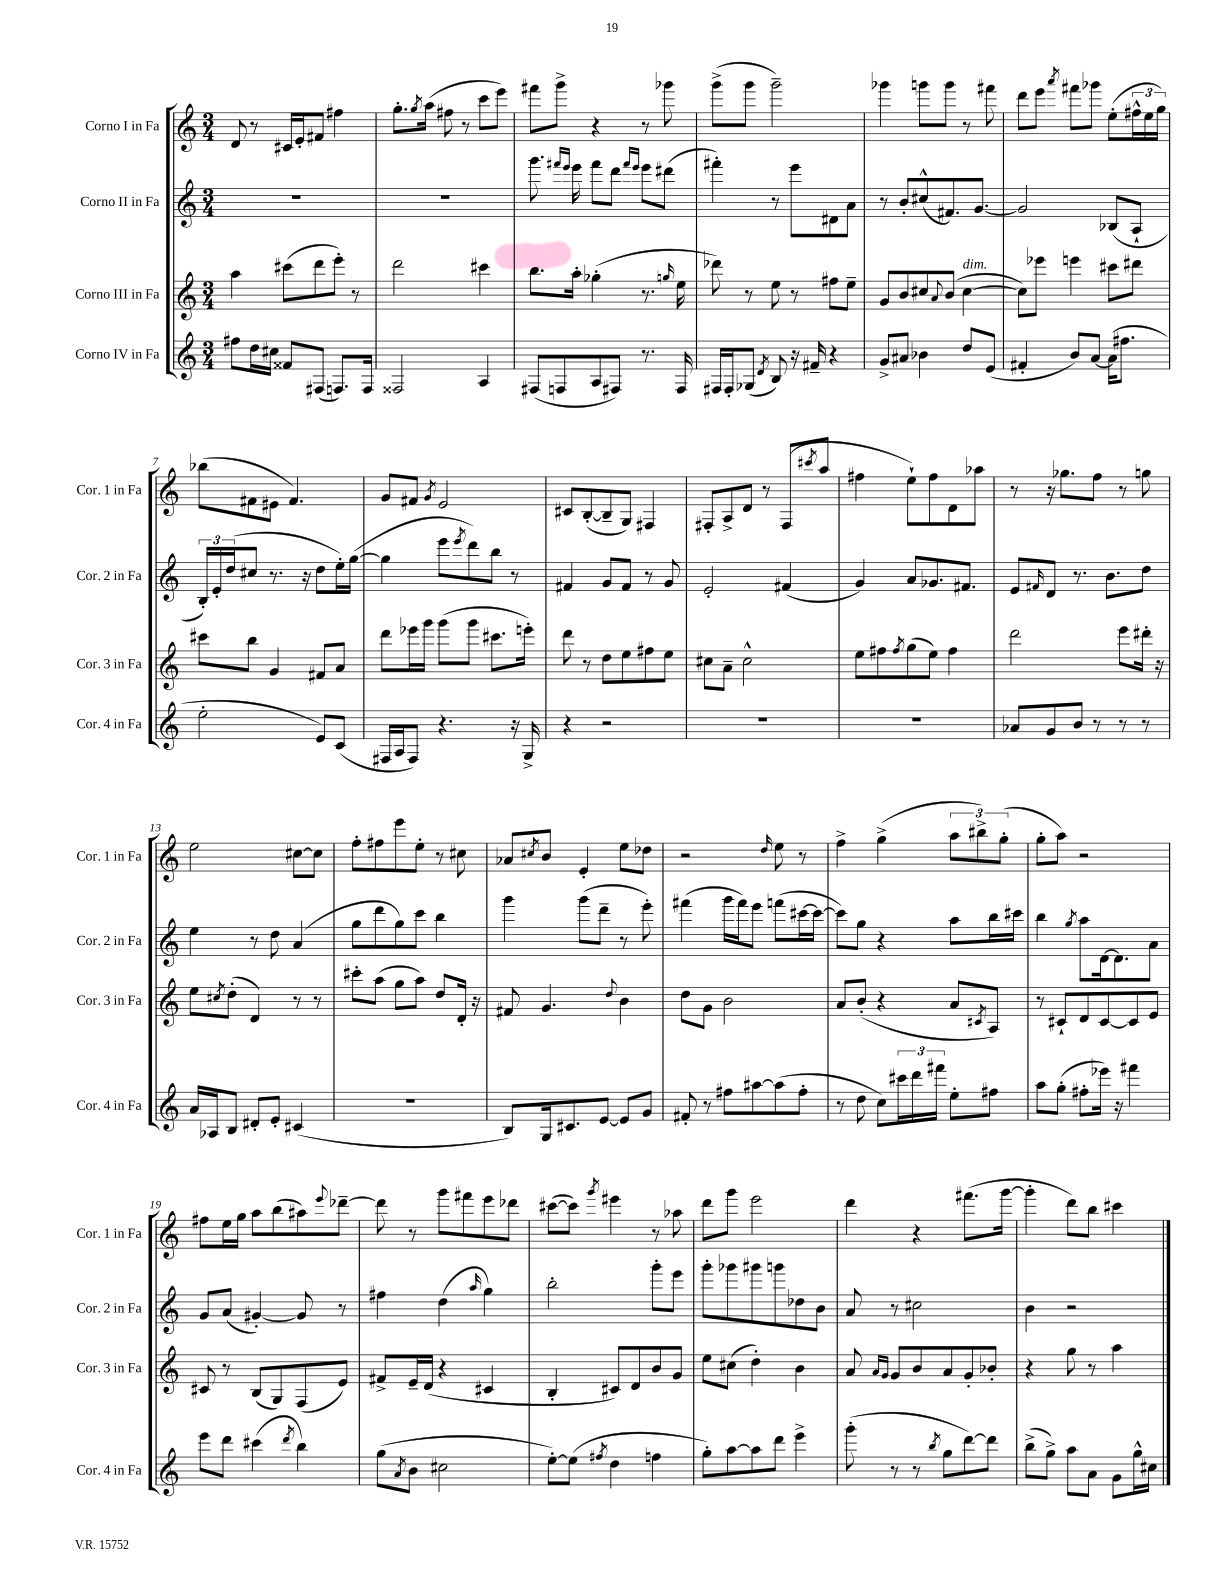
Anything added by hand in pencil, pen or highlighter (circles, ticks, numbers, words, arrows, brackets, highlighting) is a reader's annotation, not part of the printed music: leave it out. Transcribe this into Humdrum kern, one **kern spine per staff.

**kern	**kern	**kern	**kern
*staff4	*staff3	*staff2	*staff1
*clefG2	*clefG2	*clefG2	*clefG2
*k[]	*k[]	*k[]	*k[]
*M3/4	*M3/4	*M3/4	*M3/4
8ff#	4aa	2.r	8d
16dd	.	.	8r
16cc#	.	.	.
8f##	(8ccc#	.	16c#
.	.	.	16e'
(8F#	8ddd	.	8f#
8.F)	8eee')	.	4ff#
.	8r	.	.
16F	.	.	.
=	=	=	=
2F##	2ddd	2.r	8.gg'
.	.	.	8qgg
.	.	.	(16aa
.	.	.	8ff#
.	.	.	8r
4A	4ccc#	.	8ccc
.	.	.	8eee)
=	=	=	=
(8F#	8.bb	8.ggg	8fff#
8F	.	.	8ggg^
.	.	16qqfff#	.
.	.	16qqeee	.
.	16aa'	16eee	.
8A	(4gg-'	8fff#	4r
8F#)	.	8ddd	.
.	.	16qqfff#	.
.	.	16qqeee	.
8.r	8.r	8eee	8r
.	.	(8ddd#	8ggg-
.	16qqgg	.	.
16F#	16ee	.	.
=	=	=	=
16F#	8ddd-)	4fff#')	(8ggg^
16F#'	.	.	.
(8G-	8r	.	8ggg
8qd	.	.	.
8B)	8ee	8r	2ggg~)
16r	8r	8eee	.
16f#~	.	.	.
4r	8ff#	8d#	.
.	8ee~	8a	.
=	=	=	=
8g^	8g	8r	4ggg-
8a#	8b	8b'	.
4b-	8cc#	(8cc#^^	8ggg
.	8qqa	.	.
.	(8b	8.f#)	8ggg
8dd	[4cc#	.	8r
.	.	[8.g	.
(8e	.	.	8fff#
=	=	=	=
4f#'	8cc#])	2g]	8ddd
.	8eee-	.	8eee
.	.	.	8qaaa
8b)	4eee	.	8fff#
[8a	.	.	8ggg-
(16a]	8ccc#	(8B-	(8ee'
8.ff#	.	.	.
.	8ddd#	8A`	24ff#^^
.	.	.	24ee
.	.	.	24gg)
=	=	=	=
2ee'	8ccc#	24B')	(8bb-
.	.	24e'	.
.	.	(24dd	.
.	8bb	8cc#	8f#
.	4g	8.r	8e#
.	.	.	4.f#)
.	.	16r	.
8e)	8f#	8dd	.
(8c	8a	16ee')	.
.	.	([16gg	.
=	=	=	=
16F#	8ddd	4gg]	8g
16A	.	.	.
8F#)	16eee-	.	8f#
.	16ggg	.	.
.	.	.	8qg
4.r	(8ggg	8eee	2e
.	.	8qeee	.
.	8ggg	8ddd)	.
.	8.ccc#	8bb	.
16r	.	8r	.
16G^	16eee')	.	.
=	=	=	=
4r	8ddd	4f#	8c#
.	8r	.	([8B'
2r	8dd	8g	8B~]
.	8ee	8f#	8G)
.	8ff#	8r	4F#
.	8ee	8g	.
=	=	=	=
2.r	8cc#	2e'	8F#'
.	8a~	.	8A^
.	2cc#^^	.	8d
.	.	.	8r
.	.	(4f#	(8F#
.	.	.	8qccc#
.	.	.	8aa
=	=	=	=
2.r	8ee	4g)	4ff#
.	8ff#	.	.
.	8qff#	.	.
.	(8gg	8a	8ee`)
.	8ee)	8.g-	8ff#
.	4ff#	.	8d
.	.	8.f#	.
.	.	.	8aa-
=	=	=	=
8a-	2ddd	8e	8r
.	.	16qqf#	.
8g	.	8d	16r
.	.	.	8.gg-
8b	.	8.r	.
8r	.	.	8ff
.	.	8.b	.
8r	8eee	.	8r
8r	16ddd#'	8dd	8gg
.	16r	.	.
=	=	=	=
16a	8ee	4ee	2ee
16A-	.	.	.
.	8qcc#	.	.
8B	(8dd'	.	.
8d#'	4d)	8r	.
8e'	.	8dd	.
(4c#	8r	(4a	[8cc#
.	8r	.	8cc#]
=	=	=	=
2.r	8ccc#'	8gg	8ff'
.	(8aa	8ddd	8ff#
.	8gg	8gg)	8eee
.	8aa)	8ccc	8ee'
.	8dd	4bb	8r
.	16d'	.	8cc#
.	16r	.	.
=	=	=	=
8B)	8f#	4ggg	8a-
.	.	.	8qcc#
16G	4.g	.	8b
8.c#	.	.	.
.	.	(8ggg	4e'
[8e	.	8ddd~	.
.	8qqdd	.	.
8e]	4b	8r	8ee
8g	.	8eee')	8dd-
=	=	=	=
8f#'	8dd	(4fff#	2r
8r	8g	.	.
8ff#	2b	16ggg	.
.	.	16fff#)	.
[8aa#	.	8eee	.
.	.	.	16qqdd
(8aa#]	.	(8fff	8ee
8ff#'	.	[16ccc#	8r
.	.	16ccc#_	.
=	=	=	=
8r	8a	8ccc#])	4ff^
8dd	(8b'	8gg	.
8cc)	4r	4r	(4gg^
24ccc#	.	.	.
24ddd	.	.	.
24fff#	.	.	.
8ee'	8a	8aa	12aa
.	.	.	12bb#^)
.	8qc#	.	.
8ff#	8A)	16bb	.
.	.	.	(12gg'
.	.	16ccc#	.
=	=	=	=
8aa	8r	4bb	8gg'
(8gg'	8c#`	.	8aa)
.	.	8qgg	.
8ff#'	8d	8aa	2r
16eee-)	[8c#	[16d	.
16r	.	8.d]	.
4fff#	8c#]	.	.
.	8e	8a	.
=	=	=	=
8eee	8c#	8g	8ff#
8ddd	8r	(8a	16ee
.	.	.	16gg
(4ccc#	(8B	[4g#')	8aa
.	8G)	.	(8bb
8qddd	.	.	.
4bb)	(8F	8g#]	8aa#)
.	.	.	8qqeee
.	8e)	8r	[8ddd-~
=	=	=	=
(8gg	8f#^	4ff#	8ddd-]
8qa	.	.	.
8b	16e~	.	8r
.	(16d	.	.
2cc#	4r	(4dd	8ggg
.	.	.	8fff#
.	.	16qqaa	.
.	4c#	4gg)	8eee
.	.	.	8ddd-
=	=	=	=
[8ee')	4B'	2bb'	([8ccc#
(8ee]	.	.	8ccc#])
8qff#	.	.	8qggg
4dd	8c#)	.	4eee#
.	8d	.	.
4ff	8b	8ggg'	8r
.	8g	8eee	8aa-
=	=	=	=
8gg')	8ee	8ggg'	8ddd
[8aa	(8cc#	8ggg-	8ggg
8aa]	4dd')	8ggg#	2eee
8ddd	.	8ggg	.
4eee^	4b	8dd-	.
.	.	8b	.
=	=	=	=
(8ggg'	8a	8a	4ddd
.	16qqa	.	.
.	16qqg	.	.
8r	8g	8r	.
8r	8b	2cc#	4r
8qbb	.	.	.
8gg	8a	.	.
[8ddd)	8g'	.	(8.fff#
8ddd]	8b-'	.	.
.	.	.	[16ggg
=	=	=	=
(8bb^	4r	4b	4ggg']
8gg^)	.	.	.
8aa	8gg	2r	8ddd)
8a	8r	.	8bb
8g	4aa	.	4ccc#
16gg^^	.	.	.
16cc#	.	.	.
==	==	==	==
*-	*-	*-	*-
